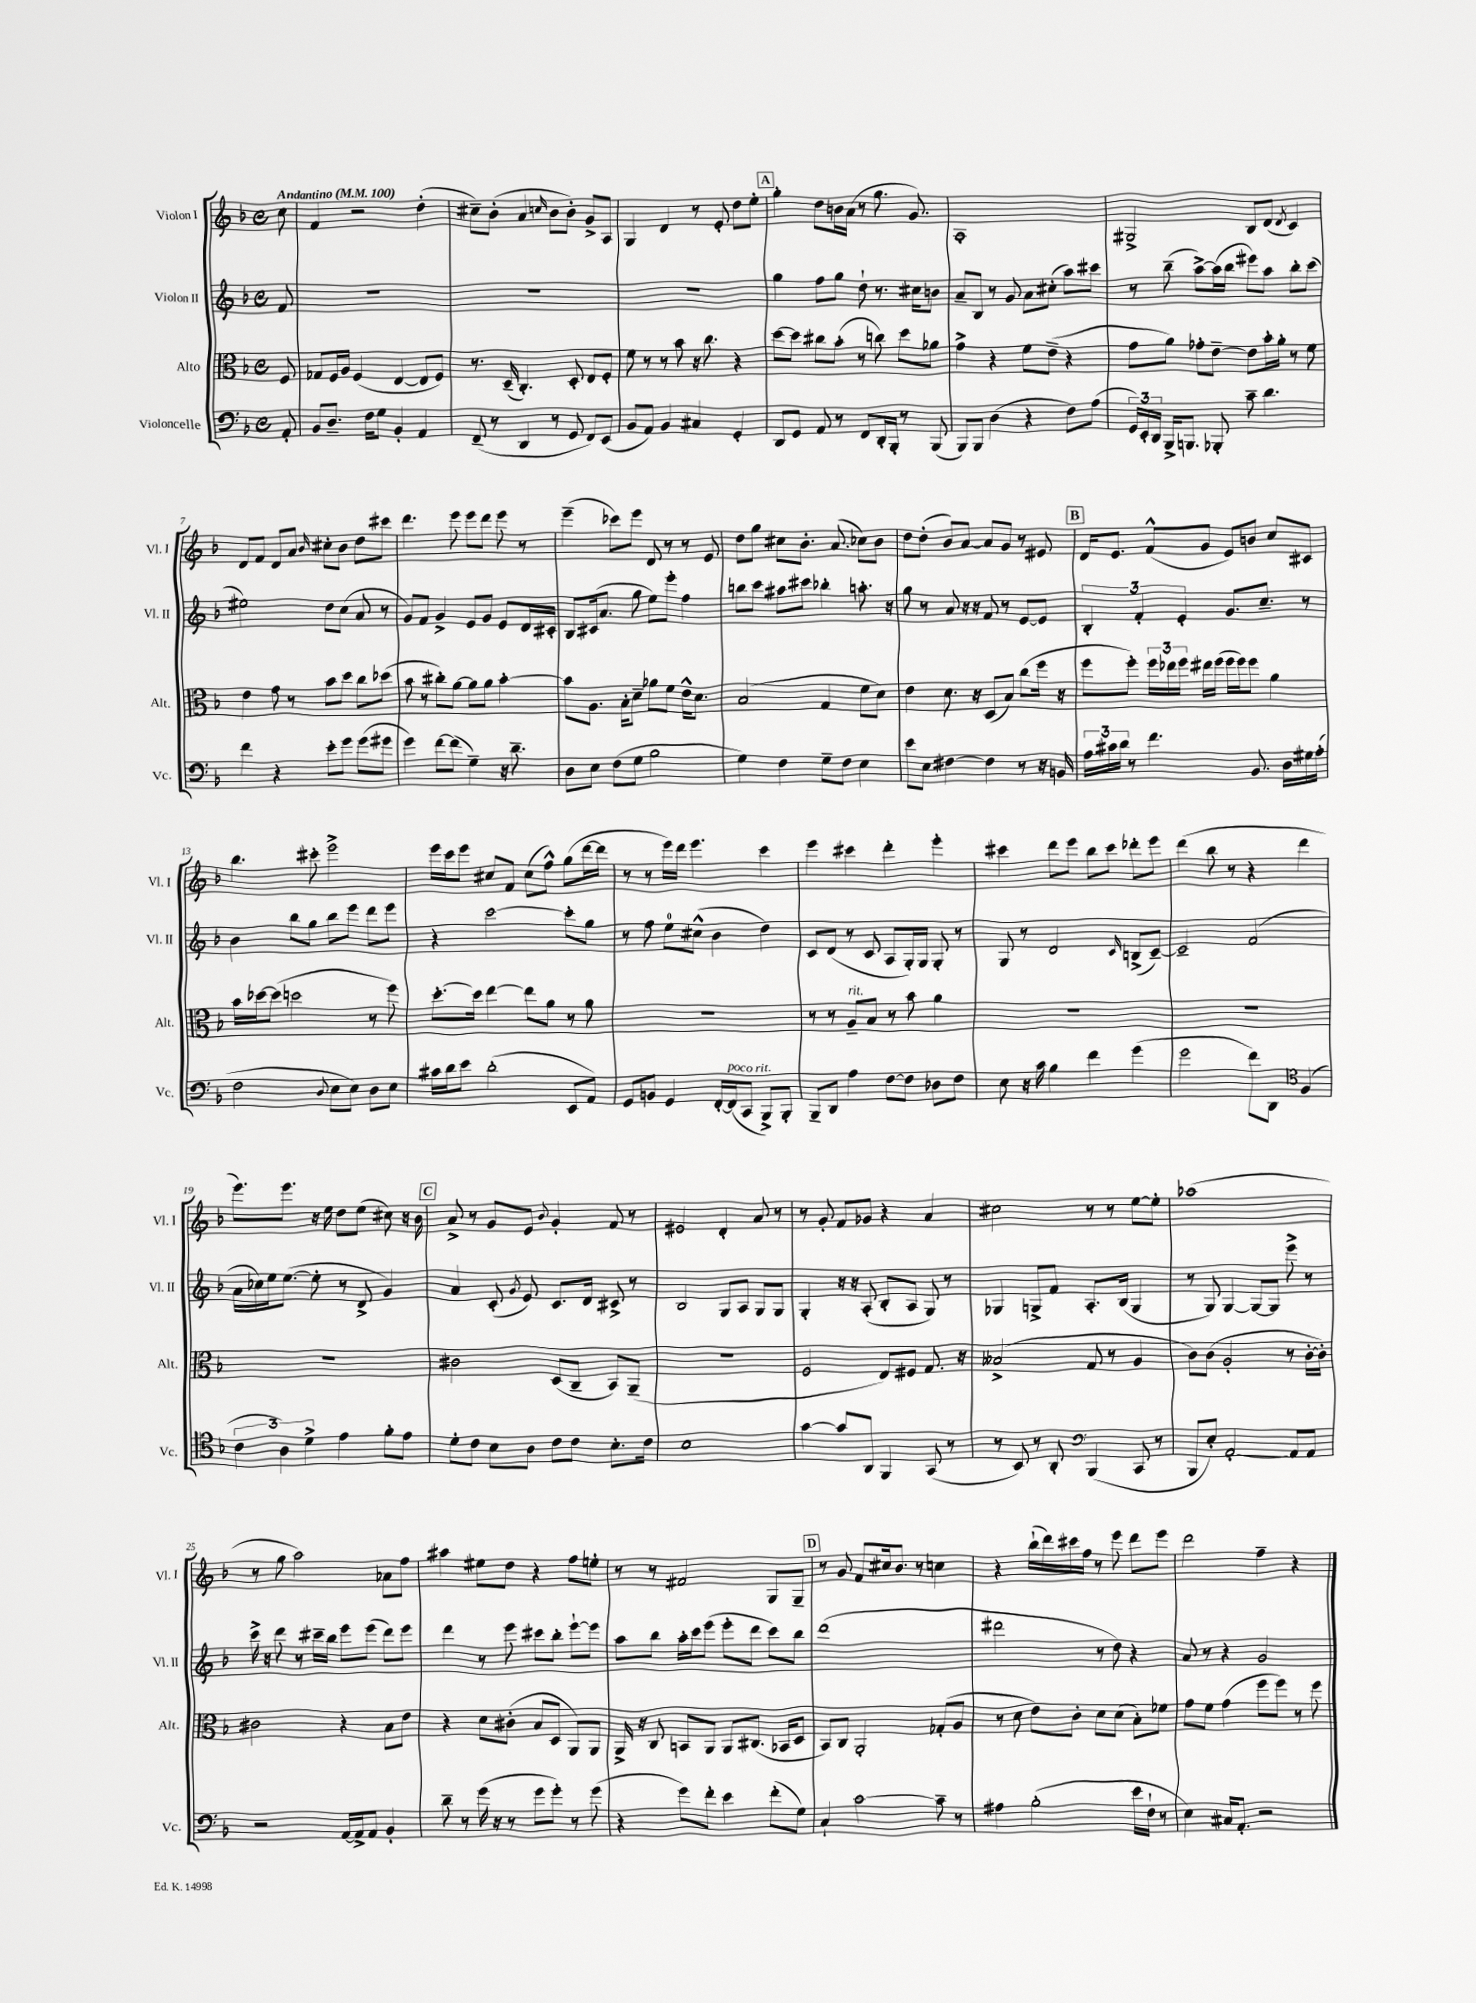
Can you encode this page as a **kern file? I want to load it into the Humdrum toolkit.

**kern	**kern	**kern	**kern
*part4	*part3	*part2	*part1
*staff4	*staff3	*staff2	*staff1
*I"Violoncelle	*I"Alto	*I"Violon II	*I"Violon I
*I'Vc.	*I'Alt.	*I'Vl. II	*I'Vl. I
*clefF4	*clefC3	*clefG2	*clefG2
*k[b-]	*k[b-]	*k[b-]	*k[b-]
*M4/4	*M4/4	*M4/4	*M4/4
*met(c)	*met(c)	*met(c)	*met(c)
*MM100	*MM100	*MM100	*MM100
=	=	=	=
!	!	!	!LO:TX:a:B:t=Andantino
8AA'/	8F/	8f/	8cc\
=1	=1	=1	=1
8BB-/L	8G-X/L	1r	4f/
8.D~/J	16F/L	.	.
.	16A/JJ	.	.
.	(4F/	.	2r
16F\KL	.	.	.
8G\J	.	.	.
4BB-'/	[4E/	.	.
4AA/	8E/L]	.	(4dd'\
.	8F/J)	.	.
=2	=2	=2	=2
(8FF~/	8.r	1r	8cc#X~\L)
8r	.	.	(8b-'\J
.	(16D~/	.	.
4DD/	4.C'/)	.	4a/
.	.	.	16qqccn/
8r	.	.	8b-\L
8GG/	8D'/	.	8b-'\J)
8FF/L)	8E/L	.	8g^/L
(8EE/J	8F'/J	.	8A/J
=3	=3	=3	=3
8BB-/L	8f\	1r	4G/
8AA/J)	8r	.	.
4BB-/	8r	.	4d/
.	8b-\	.	.
4C#X/	16r	.	8r
.	8.cc\	.	.
.	.	.	8e'/
4GG'/	4r	.	8dd\L
.	.	.	8ee'\J
!!LO:REH:place=s1:t=A
=4	=4	=4	=4
8DD/L	[8dd\L	4gg\	4gg'\
8GG/J	8dd\J]	.	.
8AA/	8cc#X\L	8ff\L	8dd\L
8r	(8b-'\J	8gg\J	16bn\L
.	.	.	(16a\JJ
8FF/L	8r	8dd`\	8r
16DD'/L	8ccn\)	8.r	8.gg\
16BBB-'/JJ	.	.	.
8r	8dd\L	.	.
.	.	16cc#X\KL	8.g/)
(8BBB-/	8a-X\J	8bn\J	.
=5	=5	=5	=5
8BBB-/L)	4g^\	8a~/L	1A'
8BBB-/J	.	8B-/J	.
(4D\	4r	8r	.
.	.	8g/	.
4r	8f\L	8a\L	.
.	(8e~\J	(8cc#X'\J	.
8F\L)	4r	8aa\L)	.
(8A\J	.	8ccc#X\J	.
=6	=6	=6	=6
24GG/LL)	8g\L	8r	2G#X^/
24EE'/	.	.	.
24DD/JJ	.	.	.
16BBB-^/KL	8a\J)	(8bb-~\	.
8.BBBn/J	.	.	.
.	8g-X'\L	[8aa^\L)	.
8BBB-X'/	[8e~\J	(16aa\L]	.
.	.	16bb-\JJ	.
8c~\	8e\L]	8eee#X\L)	8B-/L
4.d\	16b-'\L	8aa\J	(8d/J
.	16a'\JJ	.	.
.	.	.	8qd/
.	8r	8bb-'\L	4c/)
.	8f\	(8ccc\J	.
!!LO:LB:g=z
=7	=7	=7	=7
4f\	4e\	2ee#X\)	8d/L
.	.	.	8f/J
4r	8g\	.	8d/L
.	8r	.	8a/J
.	.	.	16qqb-/
8e'\L	8b-\L	8dd\L	8cc#X'\L
8g\J	8dd\J	(8cc\J	8b-\J
(8g\L	8cc\L	8a/	8dd\L
8g#X\J	(8dd-X\J	8r	8ccc#X\J
=8	=8	=8	=8
4g\)	8b-\	8g/L)	4.ddd\
.	8r	8f/J	.
[8f\L	8cc#X'\L)	4g^/	.
(8f\J]	[8a\J	.	8eee\
4G~\)	8a\L]	8e/L	8eee\L
.	8a\J	8g/J	8ddd\J
16r	[4b-'\	8e/L	8eee\
8.d~\	.	.	.
.	.	16d/L	8r
.	.	16c#X'/JJ	.
=9	=9	=9	=9
8D\L	8b-\L]	8B-/L	(4eee~\
8E\J	8.A\J	(16c#X/k	.
.	.	8.a/J	.
(8F\L	.	.	8ccc-X\L)
.	16B-'\KL	.	.
8G\J	8d~\J	8gg\	8eee\J
2B-\	8a-X\L	8ee\L)	8d/
.	8f\J	8eee'\J	8r
.	16e^^\KL	4ff\	8r
.	8.d\J	.	.
.	.	.	8e/
=10	=10	=10	=10
4G\)	(2B-/	8bbn\L	8dd\L
.	.	8ccc\J	8gg\J
4F\	.	8aa#X\L	8cc#X\L
.	.	8ccc#X\J	8.b-'\J
8G~\L	4G/	4bb-X'\	.
.	.	.	(8.a/
8F\J	.	.	.
4E\	8f\L	8.aan'\	8cc-X\L)
.	8d\J)	.	8b-\J
.	.	16r	.
=11	=11	=11	=11
8e\L	4e\	8gg\	8dd\L
8E\J	.	8r	(8dd'\J
[4F#X\	8.d\	8a/	8b-/L)
.	.	16r	[8a/J
.	16r	16r	.
4F#\]	(8D/L	8f/	8a/L]
.	8B-/J)	8r	8g/J
8r	(8cc\L	[8e/L	8r
16r	16ff\Jk	8e/J]	8e#X/
16BBn/	16r	.	.
!!LO:REH:place=s1:t=B
=12	=12	=12	=12
24A\LL	8ff\L	6B-'/	16d/KL
24c#X\	.	.	.
.	.	.	8.e/J
24d\JJ	.	.	.
8r	8ff'\J)	.	.
.	.	6f'/	.
4.f\	24ff\LL	.	(8f^^/L
.	24ee-X\	.	.
.	24ff\JJ	6e'/	.
.	16ee#X\LL	.	8g/J
.	(16ff\JJ	.	.
.	16ff\LL	8.g/L	8e/L)
.	16ff\J)	.	.
8.BB-/	8ff\J	.	8bn/J
.	.	8.cc~/J	.
.	4a\	.	8cc/L
16D\LL	.	.	.
16G#X\	.	8r	8c#X/J
(16A'\JJ	.	.	.
!!LO:LB:g=z
=13	=13	=13	=13
2F\	16b-\LL	4b-\	4.bb-\
.	[16dd-X\J	.	.
.	(8dd-\J]	.	.
.	2ddn\	8bb-\L	.
.	.	8gg\J	8ccc#X'\
8qqD/	.	.	.
8E\L	.	8bb-\L	2eee^\
8E\J)	.	8eee\J	.
8D\L	8r	8ddd\L	.
8E\J	8ff\)	8eee\J	.
=14	=14	=14	=14
16c#X\LL	[8.dd'\L	4r	16eee\LL
16d\J	.	.	16ccc\J
8e\J	.	.	8eee\J
.	16dd\Jk]	.	.
(2d'\	[4ee\	[2ccc\	8cc#X/L
.	.	.	8f/J
.	8ee\L]	.	(8cc#\L
.	8a\J	.	8ff^^\J)
8EE/L	8r	8ccc'\L]	(8gg\L
8AA/J)	8a\	8gg\J	[16ddd\L
.	.	.	16ddd\JJ]
=15	=15	=15	=15
8GG/L	1r	8r	8r
8BBn/J	.	8ff\	8r
4GG/	.	8ee\L	16eee\LL)
.	.	.	16ddd\JJ
.	.	(8cc#X^^\J	4.eee\
[16FF'/LL	.	4b-\	.
!LO:TX:a:i:t=poco rit.	!	!	!
(16FF/J]	.	.	.
8CC/J	.	.	.
8BBB-^/L)	.	4dd\)	4ccc\
8BBB-'/J	.	.	.
=16	=16	=16	=16
8BBB-~/L	8r	8c/L	4eee\
8DD/J	8r	(8d/J	.
!	!LO:TX:a:i:t=rit.	!	!
4A\	8A~/L	8r	4ccc#X\
.	8B-/J	8c/	.
[8F\L	8r	8A/L	4ddd'\
8F\J]	8b-\	16G'/L)	.
.	.	16G/JJ	.
8D-X\L	4a\	8G'/	4eee'\
8F\J	.	8r	.
=17	=17	=17	=17
8E\	1r	8G/	4ccc#X\
16r	.	8r	.
16c\	.	.	.
4B-\	.	2d/	8ddd\L
.	.	.	8eee\J
4f\	.	.	8bb-\L
.	.	.	8ccc#\J
.	.	16qqc/	.
(4g\	.	(8Bn^/L	8ddd-X'\L
.	.	[8c~/J)	8eee\J
=18	=18	=18	=18
2g\	1r	2c~/]	(4ddd\
.	.	.	8bb-\
.	.	.	8r
8f\L)	.	(2f/	4r
8DD\J	.	.	.
*clefC4	*	*	*
(4F/	.	.	4ddd\
!!LO:LB:g=z
=19	=19	=19	=19
6c\	1r	16a\LL	8.eee\L)
.	.	16cc-X\)	.
.	.	16ee\J	.
6A\)	.	.	.
.	.	([8.ee\J	8.eee\J
6d^\	.	.	.
.	.	8ee'\]	16r
.	.	.	16ee\
4e\	.	8r	8dd\L
.	.	8d^/	(8ee\J
8f'\L	.	4g/)	8cc#X\)
8e\J	.	.	16r
.	.	.	16b-\
!!LO:REH:place=s1:t=C
=20	=20	=20	=20
8d'\L	2c#X\	4a/	8a^/
8c\J	.	.	8r
8B-\L	.	(8c'/	8g/L
.	.	8qg/	.
8A\J	.	8e/)	8e/J
.	.	.	8qqb-/
8c\L	(8D/L	8.c/L	4g'/
8c\J	8C~/J	.	.
.	.	16d/Jk	.
8.B-'\L	8BB-/L)	8c#X^/	8f/
.	(8AA~/J	8r	8r
16c\Jk	.	.	.
=21	=21	=21	=21
1B-	1r	2B-/	2e#X/
.	.	8G/L	4d'/
.	.	8A/J	.
.	.	8G/L	8a/
.	.	8G/J	8r
=22	=22	=22	=22
[4g\	2F/	4G'/	8r
.	.	.	8g'/
8g/L]	.	16r	8f/L
.	.	16r	.
8AA/J	.	(8A'/	8g-X/J
4FF/	8E/L)	8B-'/L	4r
.	8F#X/J	8A/J	.
(8GG/	8.G/	8G/)	4a/
8r	.	8r	.
.	16r	.	.
=23	=23	=23	=23
8r	(2B--X^/	4G-X/	2cc#X\
8BB-/)	.	.	.
8r	.	8Gn^/L	.
8AA'/	.	8f/J	.
*clefF4	*	*	*
(4BBB-/	8G/	8.A'/L	8r
.	8r	.	8r
.	.	(16B-/Jk	.
8CC/	4A/	4G/	[8ee\L
8r	.	.	8ee'\J]
=24	=24	=24	=24
8BBB-/L	8c\L)	8r	(1aa-X
8E'/J)	(8c\J	8G/)	.
[2AA'/	2A'/	[4G/	.
.	.	8G/L_	.
.	.	8G/J]	.
8AA/L]	8r	8eee^\	.
8AA/J	[16c'\LL	8r	.
.	16c'\JJ])	.	.
!!LO:LB:g=z
=25	=25	=25	=25
2r	2c#X\	16ccc^\	8r
.	.	16r	.
.	.	8ddd\	8gg\
.	.	8r	2aa\)
.	.	16ccc#X~\LL	.
.	.	16bb-\JJ	.
[16AA/LL	4r	8eee\L	.
16AA^/J]	.	.	.
8AA/J	.	(8eee\J	.
4BB-'/	8B-\L	8ddd\L)	8a-X\L
.	8e\J	8eee\J	8ff\J
=26	=26	=26	=26
8d~\	4r	4ddd\	4aa#X\
8r	.	.	.
(16g\	8d\L	8r	8ee#X\L
16r	.	.	.
8r	(8c#X'\J	8eee\	8dd\J
8g\L	8B-/L	8ccc#X\L	4r
8g'\J)	8D/J	8bb-'\J	.
8r	8AA/L)	[8eee`\L	8ff\L
(8g\	8AA/J	8eee\J]	8een'\J
=27	=27	=27	=27
4r	16AA^/	8aa\L	8r
.	16r	.	.
.	8C/	8bb-\J	8r
8g\L)	8BBn/L	16aa'\LL	2f#X/
.	.	16ccc\J	.
8f'\J	8AA/J	(8eee\J	.
4e\	8AA/L	8eee'\L	.
.	(8.C#X/J	8ddd\J	.
(8f'\L	.	8ccc\L)	8G/L
.	16BB-X/KL	.	.
8G\J)	8D/J	8bb-\J	8G~/J
!!LO:REH:place=s1:t=D
=28	=28	=28	=28
4C`/	8BB-/L)	(1ddd	8r
.	8C/J	.	8g/
[2c\	2AA'/	.	8f/L
.	.	.	16cc#X/k
.	.	.	8.b-/J
.	.	.	8r
8c~\]	(8G-X'/L	.	4ccn\
8r	8A/J	.	.
=29	=29	=29	=29
4A#X\	8r	2ddd#X\	4r
.	8d\	.	.
(2B-'\	8e\L)	.	(16bb-`\LL
.	.	.	16ddd\)
.	8c'\J	.	16ccc#X\
.	.	.	16ff\JJ
.	8d\L	8r	8r
.	(8d\J	8dd\)	8eee\
16e\LL	8B-'\L)	4r	8ddd\L
16F`\JJ	.	.	.
8r	8f-X\J	.	8eee\J
=30	=30	=30	=30
4E\)	8g\L	8a/	2ddd\
.	8f\J	8r	.
16C#X/KL	(4g\	4r	.
8.AA'/J	.	.	.
2r	8ff\L	2g/	4ff~\
.	8ff\J)	.	.
.	8r	.	4r
.	8ff\	.	.
==	==	==	==
*-	*-	*-	*-
